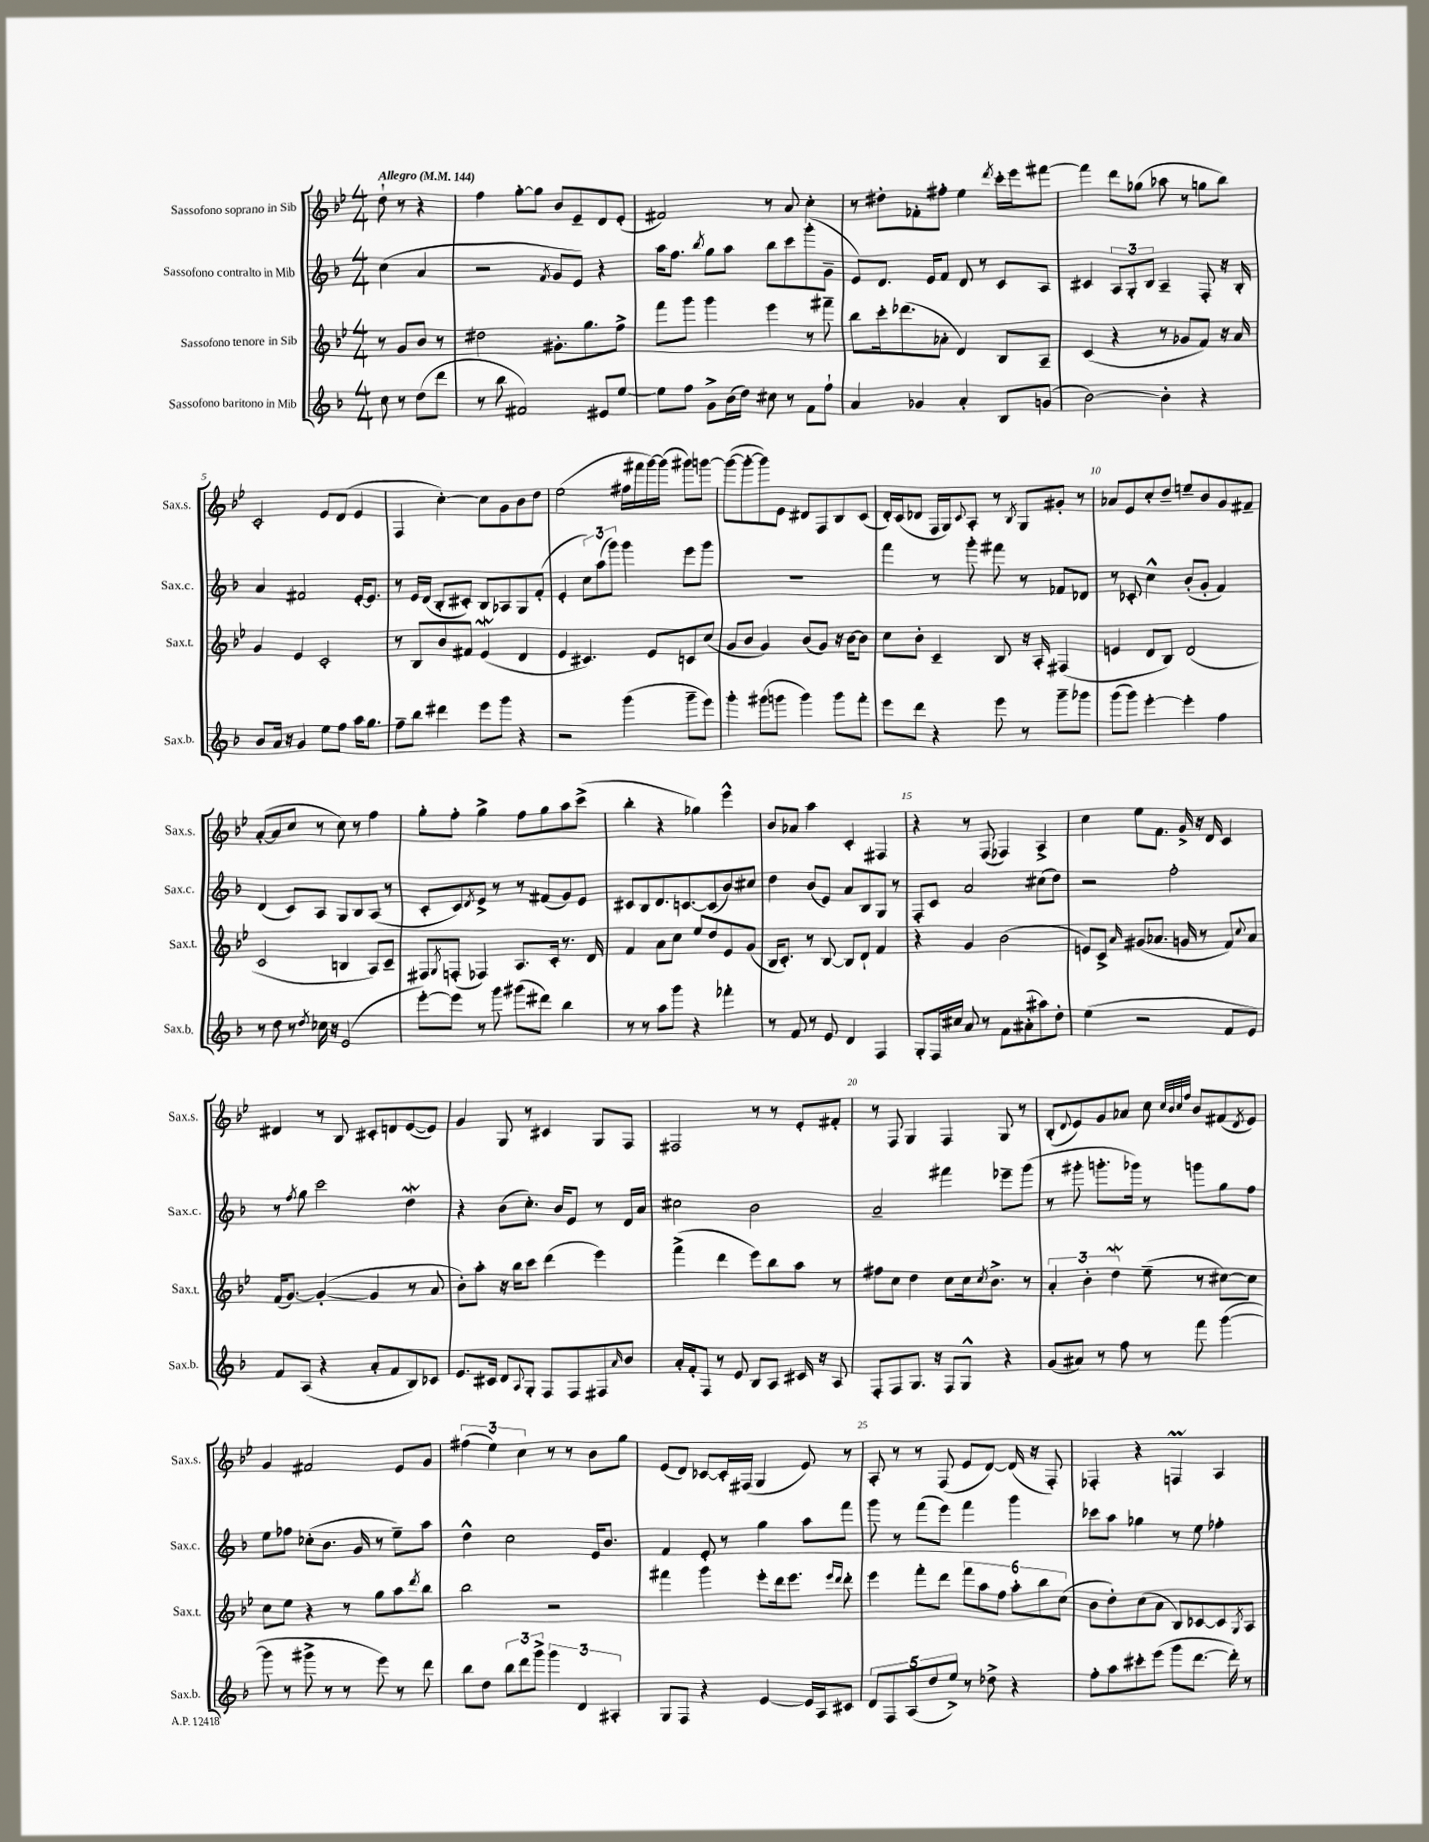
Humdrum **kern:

**kern	**kern	**kern	**kern
*part4	*part3	*part2	*part1
*staff4	*staff3	*staff2	*staff1
*I"Sassofono baritono in Mib	*I"Sassofono tenore in Sib	*I"Sassofono contralto in Mib	*I"Sassofono soprano in Sib
*I'Sax.b.	*I'Sax.t.	*I'Sax.c.	*I'Sax.s.
*clefG2	*clefG2	*clefG2	*clefG2
*k[b-]	*k[b-e-]	*k[b-]	*k[b-e-]
*M4/4	*M4/4	*M4/4	*M4/4
*MM144	*MM144	*MM144	*MM144
=	=	=	=
!	!	!	!LO:TX:a:B:t=Allegro
8cc\	8r	(4cc\	8dd`\
8r	8g/L	.	8r
(8dd\L	8b-/J	4a/	4r
8ddd\J	8r	.	.
=1	=1	=1	=1
8r	2dd#X\	2r	4ff\
8bb-\	.	.	.
2f#X/)	.	.	[8gg'\L
.	.	.	8gg\J]
.	.	8qf/	.
.	8.g#X'\L	8g/L	8b-/L
.	.	8e/J)	8e-~/
.	8.gg\	.	.
8e#X/L	.	4r	8d/
[8ee/J	8ff^\J	.	(8e-'/J
=2	=2	=2	=2
8ee\L]	8fff\L	16aa\KL	2f#X/)
.	.	8.ff\J	.
8ff\J	8ggg\J	.	.
.	.	8qbb-/	.
8g^\L	4ggg\	8gg\L	.
(16b-\L	.	8aa\J	.
16dd\JJ)	.	.	.
8cc#X\	4eee-\	8bb-\L	8r
8r	.	8ccc\	8a/
8f\L	8r	(8ggg'\	4cc'\
8ff`\J	8fff#X~\	8g~\J	.
=3	=3	=3	=3
4a/	8bb-\L	8e/L)	8r
.	16ccc'\k	8.d/J	8dd#X'\L
.	(8.ddd-X\	.	.
4g-X/	.	.	8f-X'\
.	.	16e/KL	.
.	8a-X'\J	8f/J	8ff#X'\J
4a'/	4d/)	8d/	4ee-\
.	.	8r	.
.	.	.	8qddd/
8B-/L	8B-/L	8c/L	16ccc'\LL
.	.	.	16eee-\J
(8gn/J	8A~/J	8A/J	[8fff#X\J
=4	=4	=4	=4
[2b-\)	(4c/	4c#X/	4fff#\]
.	4r	12A/L	8ddd\L
.	.	12G'/	.
.	.	.	(8gg-X\J
.	.	12B-/J	.
4b-'\]	8r	4A~/	8aa-X\
.	8g-X/L	.	8r
4r	8f/J)	8F'/	8ggn\L
.	16r	16r	8bb-\J)
.	16a/	16B-'/	.
!!LO:LB:g=z
=5	=5	=5	=5
8b-/L	4g/	4a/	2c'/
16a/Jk	.	.	.
16r	.	.	.
4g/	4e-/	2f#X/	.
8ee\L	2c'/	.	8e-/L
8ff\J	.	.	(8d/J
16aa\KL	.	[16e'/KL	4e-/
8.gg\J	.	8.e/J]	.
=6	=6	=6	=6
8ff~\L	8r	8r	4F/
8bb-\J	8B-/L	16e/LL	.
.	.	(16d/JJ	.
4ddd#X\	8b-/	8B-'/L	[4cc'\)
.	8f#X/J	8c#X'/J)	.
8eee\L	(4e-w/	8B-/L	8cc\L]
8ggg\J	.	8A-X/	8g\
4r	4d/	8G/	8b-\
.	.	(8f'/J	8dd\J
=7	=7	=7	=7
2r	4e-/	4e'/	(2ee-\
.	4.c#X/)	12cc\L)	.
.	.	(12aa\	.
.	.	12ggg\J)	.
(4ggg\	.	4ggg\	16ff#X\LL
.	.	.	16fff#X\
.	8e-/L	.	[16ggg\)
.	.	.	(16ggg\JJ]
8ggg~\L	8cn/	8eee\L	8ggg#X\L)
8eee\J)	(8cc/J	8ggg\J	[8gggn\J
=8	=8	=8	=8
4ggg'\	8g/L	1r	(8ggg\L_
.	8b-/J	.	8ggg'\_
(8ggg#X\L	4g/)	.	8ggg\])
8gggn\J	.	.	8e-\J
4ggg\)	(8b-/L	.	8d#X/L
.	8g/J)	.	8F/
8ggg\L	16r	.	8B-/
.	[16b-\KL	.	.
8fff'\J	8b-\J]	.	(8c/J
=9	=9	=9	=9
8eee\L	8cc\L	4fff\	16d'/LL)
.	.	.	(16c/J
8ddd\J	8b-'\J	.	8d-X/J
4r	4c~/	8r	16F/LL
.	.	.	16G/J)
.	.	.	8qqc/
.	.	8ggg'\	8A'/J
8eee\	8B-/	8fff#X\	8r
.	.	.	8qB-/
8r	16r	8r	8G/L
.	16A'/	.	.
8ggg~\L	(4F#X/	8f-X/L	8g#X'/J
8ggg-X\J	.	8d-X/J	8r
=10	=10	=10	=10
(8ggg\L	4en/	8r	8a-X/L
8ggg\J)	.	8c-X'/	8e-/
[4eee'\	8d/L	4cc^^\	8cc'/
.	8B-/J)	.	8dd~/J
4eee'\]	(2d/	(8b-'/L	8een~/L
.	.	8g'/J	8b-/
4ff\	.	4f/)	8g/
.	.	.	8f#X~/J
!!LO:LB:g=z
=11	=11	=11	=11
8r	2c/	(4d/	([8a'/L
8dd\	.	.	8a/]
8r	.	8c/L)	8cc/J
8qdd/	.	.	.
16cc-X\	.	8A/J	8r
16r	.	.	.
(2e/	4Bn/	8G/L	8cc\)
.	.	8B-/	8r
.	8A/L)	(8A/J	4ff\
.	8c~/J	8r	.
=12	=12	=12	=12
[8eee'\L)	8F#X/L	8c'/L	8gg'\L
.	8qG/	.	.
8eee\J]	(8Fn'/J	8c/)	8ff'\J
.	.	8qd/	.
8r	4F-X/)	8e^/J	4gg^\
8ggg\	.	8r	.
(8ggg#X\L	8.A/L	8r	8ff\L
8ddd#X\J)	.	(8f#X/L	8gg\
.	16c'/Jk	.	.
4bb-\	8.r	8g/)	8aa\
.	.	8e/J	(8ccc^\J
.	16d/	.	.
=13	=13	=13	=13
8r	4f/	8c#X/L	4bb-'\
8r	.	8B-/	.
8aa\L	8a\L	8.d/	4r
8ggg\J	8cc\J	.	.
.	.	[8.cn/	.
4r	8ee-/L	.	4gg-X\)
.	8dd/	(8c/]	.
4fff-X'\	8e-/	8b-/)	4eee-^^\
.	(8g/J	8cc#X/J	.
=14	=14	=14	=14
8r	16B-/KL	4dd\	8b-/L
.	8.c'/J)	.	.
8f/	.	.	8a-X/J
8r	8r	(8b-/L	4aa\
8e/	[8B-/	8e/J)	.
4d/	8B-/L]	8a/L	4c'/
.	8d`/J	8B-/	.
4F/	4f/	8G/J	4F#X/
.	.	8r	.
=15	=15	=15	=15
8G'/L	4r	8F'/L	4r
16F/L	.	8c/J	.
16cc#X/JJ	.	.	.
8a/	4g/	2a/	8r
8r	.	.	(8F/
8f\L	(2b-\	.	4F-X/)
(8a#X'\	.	.	.
8aa#X\)	.	(8cc#X\L	4A^/
8dd'\J	.	8dd\J)	.
=16	=16	=16	=16
(4ee\	8en/L)	2r	4cc\
.	8c^/J	.	.
.	16qqa/	.	.
2r	(8g#X/L	.	8ee-\L
.	8.a-X/J	.	8.f\J
.	.	2ff'\	.
.	16gn/	.	16g^/
.	8r	.	16r
.	.	.	16d/
8f/L	8f/L)	.	4c/
.	8qqcc/	.	.
8e/J)	8a-/J	.	.
!!LO:LB:g=z
=17	=17	=17	=17
8f/L	(16f/KL	8r	4d#X/
.	[8.g/J)	.	.
.	.	8qff/	.
(8A/J	.	8gg\	.
4r	(4g'/_	2ccc\	8r
.	.	.	8B-/
8a'/L	4g/]	.	8c#X'/L
8f/	.	.	8dn/
8B-/)	8r	4ddW\	([8e-/
8c-X/J	8a/	.	8e-/J])
=18	=18	=18	=18
8.e/L	8b-'\L)	4r	4g/
.	8aa'\J	.	.
16c#X/Jk	.	.	.
8d/L	16r	(8b-\L	8G/
.	16bb-\KL	.	.
8qqA/	.	.	.
8G'/J	8ccc\J	8.cc'\J)	8r
8F/L	(4ddd\	.	4c#X/
.	.	16b-/KL	.
8F/	.	8e/J	.
8F#X/	4eee-\)	8r	8G/L
16qqa/	.	.	.
8b-/J	.	16d/LL	8F/J
.	.	16a/JJ	.
=19	=19	=19	=19
16a'/LL	(4fff^\	2cc#X\	2F#X/
16f'/J	.	.	.
8F/J	.	.	.
8r	4ddd\	.	.
8e/	.	.	.
8B-/L	8eee-\L)	2b-\	8r
8A/J	8bb-\	.	8r
16c#X/	8aa\J	.	8e-'/L
16r	.	.	.
8A/	8r	.	8f#X'/J
=20	=20	=20	=20
8F'/L	8ff#X\L	2a~/	8r
8F/	8cc\J	.	8F/
8.G/J	4dd\	.	4G/
16r	.	.	.
8F/L	8cc\L	4fff#X\	4F/
8G^^/J	16cc\k	.	.
.	8qcc/	.	.
.	8.b-^\J	.	.
4r	.	8eee-X~\L	8G/
.	8r	(8ggg\J	8r
=21	=21	=21	=21
(8g/L	6a'/	8r	(8B-'/L
.	.	.	8qqd/
8a#X/J)	.	8ggg#X'\	8e-/)
.	6b-'\	.	.
8r	.	8.gggn'\L	8g/
.	6ddW\	.	.
8ff\	.	.	8a-X/J
.	.	16ggg-X\Jk)	.
8r	(8ee-~\	8r	8cc\
.	.	.	32qqcc/LLL
.	.	.	32qqb-/
.	.	.	32qqcc/
.	.	.	32qqff/JJJ
8fff\	8r	8gggn\L	8b-/L
([4ggg\	[8cc#X\L)	8gg\	(8f#X/
.	.	.	8qd/
.	8cc#\J]	8ff\J	8e-/J)
!!LO:LB:g=z
=22	=22	=22	=22
8ggg\]	8cc\L	8ee\L	4g/
8r	8ee-\J	8ff-X\J	.
8ggg#X^\	4r	(8cc-X'\L	2f#X/
8r	.	8.b-\J	.
8r	8r	.	.
.	.	16g/	.
8eee\)	8gg\L	8r	.
8r	8aa\	8ee~\L)	8e-/L
.	8qddd/	.	.
8ddd\	8bb-\J	8aa\J	8g/J
=23	=23	=23	=23
8bb-\L	2bb-\	4dd^^\	(6ff#X\
8dd\J	.	.	.
.	.	.	6ee-\)
12bb-\L	.	2cc\	.
12ddd\	.	.	6cc\
12ggg^\J	.	.	.
6ggg\	2r	.	8r
.	.	.	8r
6d/	.	.	.
.	.	16e/KL	8b-\L
.	.	8.b-/J	.
6A#X'/	.	.	.
.	.	.	8gg\J
=24	=24	=24	=24
8G/L	4fff#X\	4f/	(8e-/L
8F/J	.	.	8d/J)
4r	4ggg\	8e'/	[8c-X/L
.	.	8r	16c-'/L]
.	.	.	(16F#X/JJ
[4e/	8eee-'\L	4gg\	4G/
.	16ddd\k	.	.
.	8.eee-\J	.	.
16e/LL]	.	8aa\L	8e-/)
16A/J	.	.	.
.	16qqeee-/LL	.	.
.	16qqddd/JJ	.	.
8c#X/J	8ddd'\	8fff\J	8r
=25	=25	=25	=25
10d/L	4eee-\	8ggg\	8A'/
10F/	.	.	.
.	.	8r	8r
(10A/	.	.	.
.	8fff'\L	(8fff\L	8r
10dd/	.	.	.
.	8ddd\J	8eee\J)	(8F/
10ee^/J)	.	.	.
8r	12fff\L	4fff\	8e-/L
.	12aa\	.	.
8dd-X^\	.	.	[8d/J)
.	12ff\J	.	.
4r	12aa'\L	4ggg\	(16d/]
.	.	.	16r
.	12bb-\	.	.
.	.	.	8F'/)
.	(12cc\J	.	.
=26	=26	=26	=26
8ff'\L	8b-\L	8ccc-X\L	4F-X'/
8aa\	8dd'\)	8aa\J	.
8ccc#X'\	(8cc\	4gg-X\	4r
(8eee\J	8a\J	.	.
8ggg\L	8B-/L)	8r	4FnM/
[8.ddd\J	[8c-X/	8ee\	.
.	8c-/]	4ff-X'\	4A/
16ddd'\])	.	.	.
.	8qG/	.	.
8r	8A/J	.	.
==	==	==	==
*-	*-	*-	*-
